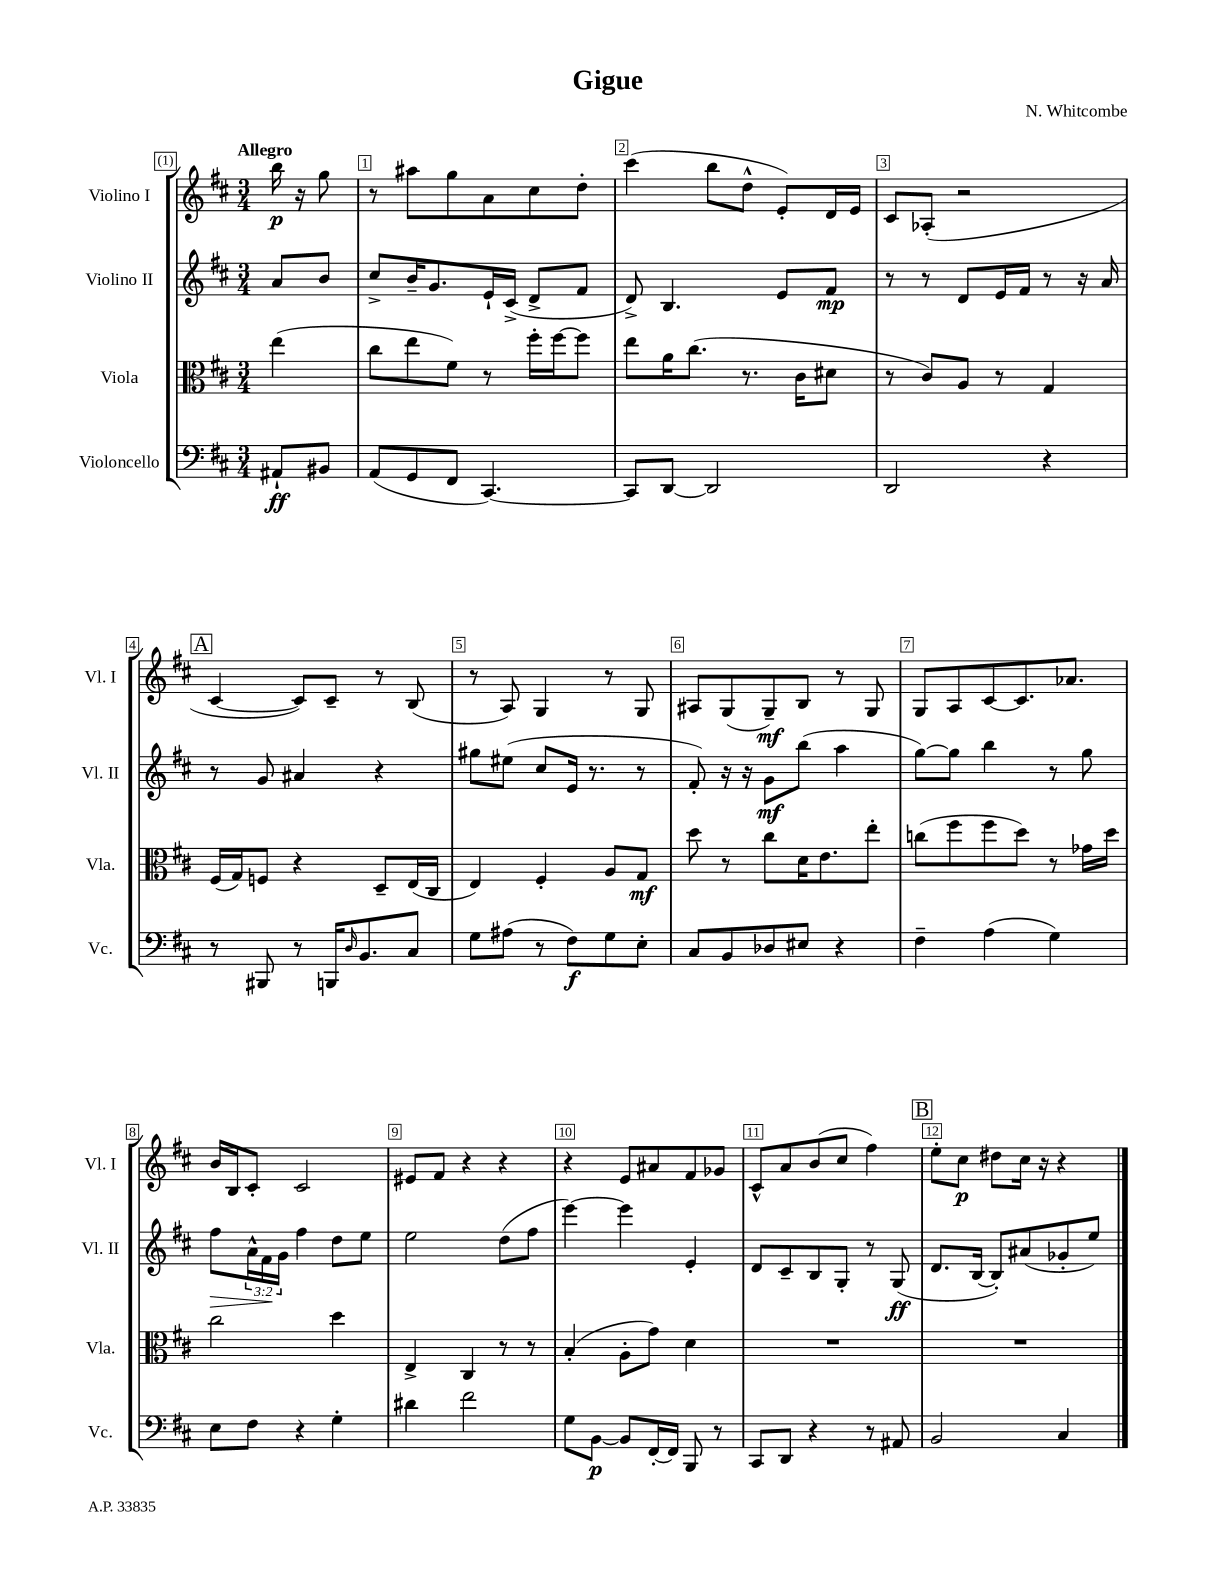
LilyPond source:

\header { title = "Gigue" composer = "N. Whitcombe" }
<<
\new StaffGroup <<
\new Staff = "s0" \with { instrumentName = "Violino I" shortInstrumentName = "Vl. I" } {
    \clef treble \key d \major \numericTimeSignature \time 3/4 \partial 4 \tempo "Allegro"
    b''16\p r16 g''8 |
    r8 ais''8 g''8 a'8 cis''8 d''8-. |
    cis'''4( b''8 d''8-^ e'8-.) d'16 e'16 |
    cis'8 aes8-.( r2 |
    \mark \markup { \box "A" } cis'4~ cis'8) cis'8-- r8 b8( |
    r8 a8) g4 r8 g8 |
    ais8 g8( g8--\mf) b8 r8 g8 |
    g8 a8 cis'8~ cis'8. aes'8. |
    b'16 b16 cis'8-. cis'2 |
    eis'8 fis'8 r4 r4 |
    r4 e'8 ais'8 fis'8 ges'8 |
    cis'8-^ a'8 b'8( cis''8 fis''4) |
    \mark \markup { \box "B" } e''8-. cis''8\p dis''8 cis''16 r16 r4 \bar "|." |
}
\new Staff = "s1" \with { instrumentName = "Violino II" shortInstrumentName = "Vl. II" } {
    \clef treble \key d \major \numericTimeSignature \time 3/4 \override Staff.TupletNumber.text = #tuplet-number::calc-fraction-text \partial 4
    a'8 b'8 |
    cis''8-> b'16-- g'8. e'16-! cis'16->( d'8-> fis'8 |
    d'8->) b4. e'8 fis'8\mp |
    r8 r8 d'8 e'16 fis'16 r8 r16 a'16 |
    \mark \markup { \box "A" } r8 g'8 ais'4 r4 |
    gis''8 eis''8( cis''8 e'16 r8. r8 |
    fis'8-.) r16 r16 g'8\mf b''8( a''4 |
    g''8~) g''8 b''4 r8 g''8 |
    fis''8\> \tuplet 3/2 { a'16-^ fis'16\! g'16 } fis''4 d''8 e''8 |
    e''2 d''8( fis''8 |
    e'''4~) e'''4 e'4-. |
    d'8 cis'8-- b8 g8-. r8 g8\ff( |
    \mark \markup { \box "B" } d'8. b16~ b8-.) ais'8( ges'8-. e''8) \bar "|." |
}
\new Staff = "s2" \with { instrumentName = "Viola" shortInstrumentName = "Vla." } {
    \clef alto \key d \major \numericTimeSignature \time 3/4 \partial 4
    e''4( |
    cis''8 e''8 fis'8) r8 fis''16-. fis''16~ fis''8 |
    e''8 a'16 cis''8.( r8. cis'16 dis'8 |
    r8 cis'8) a8 r8 g4 |
    \mark \markup { \box "A" } fis16( g16) f8 r4 d8-- e16( cis16 |
    e4) fis4-. a8 g8\mf |
    d''8 r8 cis''8 d'16 e'8. e''8-. |
    c''8( fis''8 fis''8 d''8) r8 ges'16 d''16 |
    cis''2 d''4 |
    e4-> cis4 r8 r8 |
    b4-.( a8-. g'8) d'4 |
    R2. |
    \mark \markup { \box "B" } R2. \bar "|." |
}
\new Staff = "s3" \with { instrumentName = "Violoncello" shortInstrumentName = "Vc." } {
    \clef bass \key d \major \numericTimeSignature \time 3/4 \partial 4
    ais,8-!\ff bis,8 |
    a,8( g,8 fis,8 cis,4.~) |
    cis,8 d,8~ d,2 |
    d,2 r4 |
    \mark \markup { \box "A" } r8 bis,,8 r8 b,,16 \grace { d16 } b,8. cis8 |
    g8 ais8( r8 fis8\f) g8 e8-. |
    cis8 b,8 des8 eis8 r4 |
    fis4-- a4( g4) |
    e8 fis8 r4 g4-. |
    dis'4 fis'2 |
    g8 b,8~\p b,8 fis,16~-. fis,16 b,,8 r8 |
    cis,8 d,8 r4 r8 ais,8 |
    \mark \markup { \box "B" } b,2 cis4 \bar "|." |
}
>>
>>
\layout { \context { \Score \override BarNumber.break-visibility = ##(#f #t #t) barNumberVisibility = #all-bar-numbers-visible \override BarNumber.stencil = #(make-stencil-boxer 0.1 0.3 ly:text-interface::print) } }
